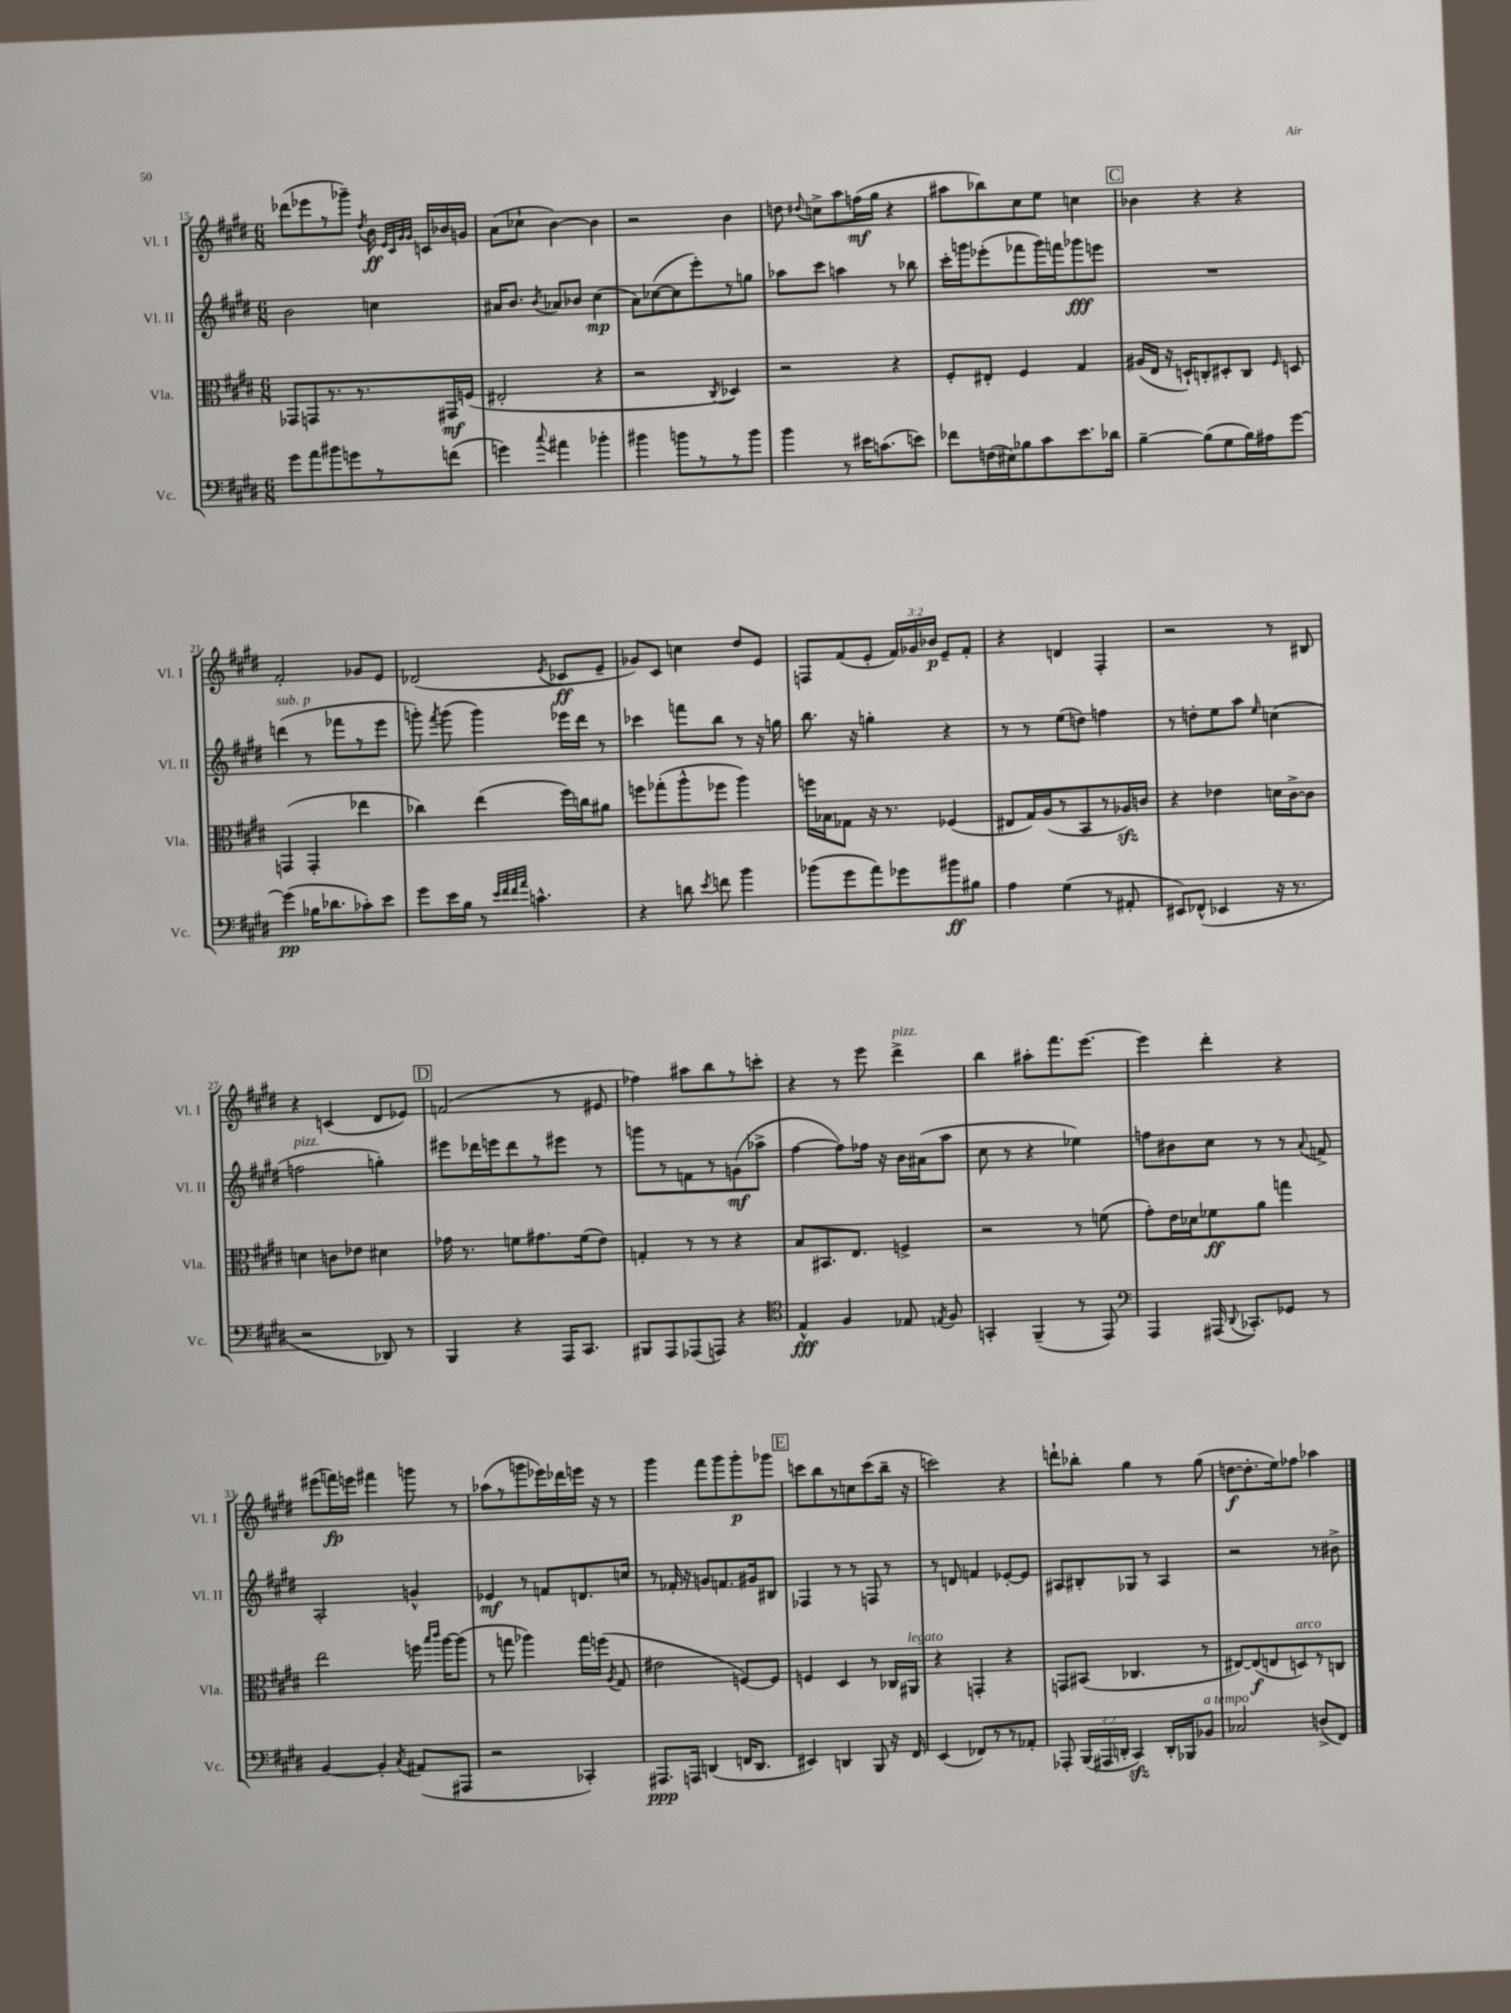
<<
\new StaffGroup <<
\new Staff = "s0" \with { instrumentName = "Vl. I" shortInstrumentName = "Vl. I" } {
    \clef treble \key e \major \numericTimeSignature \time 6/8 \override Staff.TupletNumber.text = #tuplet-number::calc-fraction-text
    \autoBeamOff des'''8[( ees'''8 r8 ges'''8]--) \acciaccatura { dis''8 } b'16\ff \grace { e'32[ cis'32 gis'32 gis'32] } c'16[ bes'16 g'16] |
    a'8[( ces''8]-! b'4~) b'4 |
    r2 b'4 |
    d''8 \appoggiatura { dis''8 } c''8[-> a''8 f''16\mf( gis''16] r4 |
    ais''8[ bes''8) cis''8 e''8] c''4 |
    \mark \markup { \box "C" } bes'4 r4 r4 |
    fis'2-. ges'8[ e'8] |
    des'2( \acciaccatura { e'8 } ces'8[\ff e'8]-- |
    ges'8[) cis'8] c''4 dis''8[ e'8] |
    f8[ fis'8( e'8]-. \tuplet 3/2 { fis'16[) ges'16 bes'16]\p } e'8[-- fis'8]-. |
    r4 d'4 fis4-. |
    r2 r8 bis8 |
    r4 c'4( dis'8[ ees'8]) |
    \mark \markup { \box "D" } f'2( r8 eis'8 |
    fes''4) ais''8[ b''8 r8 c'''8]-. |
    r4 r8 e'''8 dis'''4->^\markup { \italic "pizz." } |
    b''4 ais''8[-. fis'''8. e'''8.]~ |
    e'''4 dis'''4-. r4 |
    eis'''8[( f'''16\fp) e'''16] fis'''4 g'''8 r8 |
    aes''8[( r8 g'''8 ees'''16) des'''16 e'''16] r16 r8 |
    gis'''4 fis'''8[ gis'''8 gis'''8-.\p ges'''8] |
    \mark \markup { \box "E" } c'''8[ b''8 r8 c''8 c'''8( b''16]-- r16 |
    c'''2) r4 |
    d'''8[-! bes''8]-. gis''4 r8 gis''8( |
    d''8[~\f d''8.-. e''16) fes''8] aes''4 \bar "|." |
}
\new Staff = "s1" \with { instrumentName = "Vl. II" shortInstrumentName = "Vl. II" } {
    \clef treble \key e \major \numericTimeSignature \time 6/8
    \autoBeamOff b'2 c''4 |
    ais'16[ b'8.] \acciaccatura { b'8 } aes'8[ bes'8] cis''4\mp( |
    a'8[) ces''8~( ces''8 e'''8-.) r8 g''8] |
    aes''8[ cis'''8] a''4 r8 bes''8 |
    cis'''16[-. g'''16 ees'''8-.( fes'''8 g'''16) f'''16 ges'''8\fff e'''8] |
    \mark \markup { \box "C" } R2. |
    d'''4^\markup { \italic "sub. p" }( r8 fes'''8[ r8 e'''8] |
    g'''8-.) \acciaccatura { fis'''8 } g'''8( g'''4) ees'''16[ dis'''16] r8 |
    ces'''4 f'''8[ b''8] r8 r16 g''16 |
    b''8. r16 g''4-. r4 |
    r8 r8 e''8[( d''8]) f''4 |
    r8 d''8[-. e''8 a''8] \grace { e''16 } c''4( |
    f''2^\markup { \italic "pizz." } g''4-.) |
    \mark \markup { \box "D" } eis'''8[ des'''16 e'''16 des'''8 r8 eis'''8] r8 |
    g'''8[ r8 f'8 r8 g'8\mf( aes''8]-> |
    fis''4~ fis''8[) fes''16] r16 b'16[ ais'16( a''8] |
    cis''8 r8 r4 ees''4) |
    f''8[ bis'8 cis''8] r8 r8 \appoggiatura { a'8 } f'8-> |
    a2-. g'4-^ |
    ees'4\mf r8 f'8[ d'8. c''16] |
    r8 fes'16-. r16 g'8[ f'8. gis'16 bis8] |
    \mark \markup { \box "E" } fes4 r8 r8 f8 r8 |
    r8 d'8 f'4 ees'8[~-. ees'8] |
    ais8[ bis8-. ges8] r8 ais4 |
    r2 r8 bis'8-> \bar "|." |
}
\new Staff = "s2" \with { instrumentName = "Vla." shortInstrumentName = "Vla." } {
    \clef alto \key e \major \numericTimeSignature \time 6/8
    \autoBeamOff ges,8[ g,8 r8. r8. gis,16\mf f16]( |
    eis2-. r4 |
    r2 \acciaccatura { cis8 } des4) |
    r2 r4 |
    fis8[-. eis8]-. fis4 gis4 |
    \mark \markup { \box "C" } ais16[( e16] r16 d16[-!) c8-. dis8-. c8] \grace { fis16 } d8 |
    g,4( g,4-. ees''4 |
    ces''4) e''4( fis''16[) c''16 ais'8] |
    f''8[ ges''8-.( a''8-^ fes''8] a''4) |
    f''16[ bes16 ges8] r16 r8. fes4( |
    eis8[ gis16) a16( r8 b,8 r8 aes16\sfz) c'16] |
    r4 ees'4 d'16[ cis'16~-> cis'8] |
    d'4 c'8[ ees'8] dis'4 |
    \mark \markup { \box "D" } ges'16 r8. f'8[ gis'8. f'16( e'8]) |
    g4-. r8 r8 r4 |
    b8[ bis,8. e8.] f4-> |
    r2 r8 f'8( |
    gis'8[-.) e'16 des'16 fes'8\ff a'8] g''4 |
    e''2 f''16 \grace { b''16[ cis'''16] } a''16[~ a''8]( |
    r8 g''8 aes''4) g''16[ f''16]( \acciaccatura { a8 } gis8 |
    eis'2 f8[~) f8] |
    \mark \markup { \box "E" } f4 dis4 r8 ces16[ ais,16]^\markup { \italic "legato" } |
    r4 g,4-. r4 |
    g,8[ bis,8]( ces4. r8 |
    eis8[~) eis8\f( e8 d8^\markup { \italic "arco" }) r8 c8] \bar "|." |
}
\new Staff = "s3" \with { instrumentName = "Vc." shortInstrumentName = "Vc." } {
    \clef bass \key e \major \numericTimeSignature \time 6/8 \override Staff.TupletNumber.text = #tuplet-number::calc-fraction-text
    \autoBeamOff gis'8[ a'8 bis'8 g'8 r8 f'8]( |
    g'4) \appoggiatura { cis''8 } ais'4 bes'4-. |
    bis'4 b'8[ r8 r8 b'8] |
    b'4 r8 eis'16[ c'8.( e'8]) |
    fes'8[ f16( eis16) bes8 cis'8 e'8. des'16] |
    \mark \markup { \box "C" } b4~-- b8[( gis8 b16) ais16 gis'8]~ |
    gis'4\pp( bes16[ des'8. ces'8-.) e'8] |
    gis'8[ e'16 b16] r8 \grace { e'32[ fis'32 fis'32 a'32] } c'4.-^ |
    r4 d'8 \acciaccatura { e'8 } f'8 b'4 |
    bes'8[( gis'8 a'8) ges'8 bis'8\ff bis8] |
    a4 gis4( r8 ais,8-. |
    eis,8[) fes,8]-^( ees,4 r16 r8. |
    r2 des,8) r8 |
    \mark \markup { \box "D" } b,,4 r4 a,,16[ cis,8.] |
    bis,,8[ a,,8 aes,,8( a,,8]) r4 |
    \clef tenor e4-^\fff fis4 ees8 \acciaccatura { e8 } fis8 |
    g,4-. fis,4--( r8 e,8) |
    \clef bass a,,4 ais,,16( \appoggiatura { dis,8 } ces,8.[-.) ges,8] r8 |
    b,4~ b,4-. \acciaccatura { cis8 } ais,8[( ais,,8] |
    r2 ces,4-.) |
    ais,,8.[\ppp a,,16] d,4( f,16[ d,8.] |
    \mark \markup { \box "E" } eis,4) d,4 b,,8 r16 fis,16 |
    e,4( fes,8[) r8 r8 aes,8]-. |
    aes,,8-. \tuplet 3/2 { b,,16[( ais,,16 d,16]-. } cis,4\sfz) d,16[-. bes,,16 bes,8]^\markup { \italic "a tempo" } |
    ces2 d8[->( fis,8]) \bar "|." |
}
>>
>>
\layout { \context { \Score currentBarNumber = #15 } }
